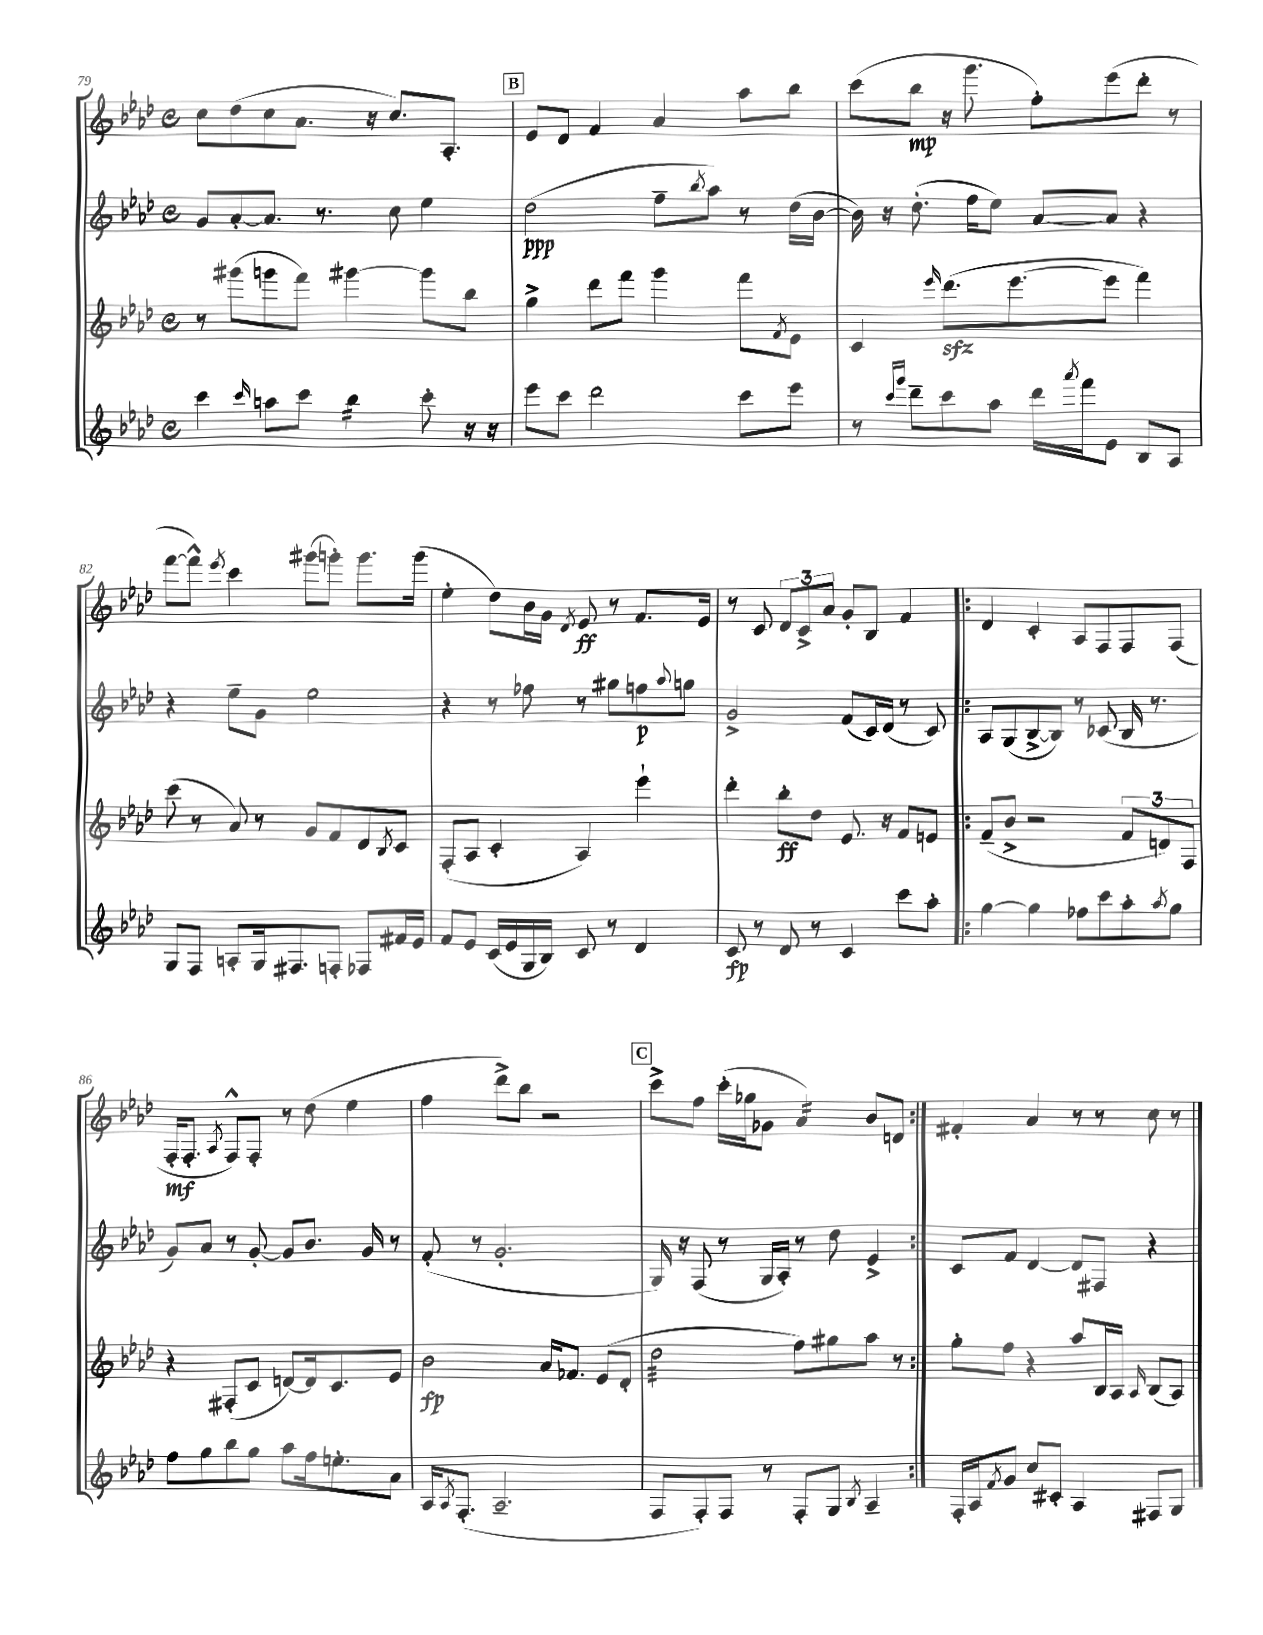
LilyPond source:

<<
\new StaffGroup <<
\new Staff = "s0" {
    \clef treble \key aes \major \defaultTimeSignature \time 4/4
    c''8 des''8( c''8 aes'8. r16 c''8.) aes8.-. |
    \mark \markup { \box "B" } ees'8 des'8 f'4 aes'4 aes''8 bes''8 |
    c'''8( bes''8\mp r16 g'''8. f''8-.) ees'''8( des'''8-. r8 |
    f'''8~ f'''8-^) \acciaccatura { ees'''8 } c'''4 gis'''8( g'''8-.) g'''8. g'''16( |
    ees''4-. des''8) bes'16 g'16 \acciaccatura { des'8 } ees'8\ff r8 f'8. ees'16 |
    r8 c'8 \tuplet 3/2 { des'8 c'8-> aes'8 } g'8-. bes8 f'4 |
    \repeat volta 2 { des'4 c'4-. aes8 f8 f8 f8( |
    f16-.\mf f8.-. \acciaccatura { aes8 } f8-^) f8-. r8 des''8( ees''4 |
    f''4 des'''8->) bes''8 r2 |
    \mark \markup { \box "C" } c'''8-> f''8 c'''16-.( ges''16 ges'8 aes'4:16) bes'8 d'8 | }
    fis'4-. aes'4 r8 r8 c''8 r8 \bar "|." |
}
\new Staff = "s1" {
    \clef treble \key aes \major \defaultTimeSignature \time 4/4
    g'8 aes'8~-. aes'8. r8. c''8 ees''4 |
    \mark \markup { \box "B" } des''2\ppp( f''8-- \acciaccatura { bes''8 } aes''8) r8 des''16( bes'16~ |
    bes'16) r16 des''8.-.( f''16 ees''8) aes'8~ aes'8 r4 |
    r4 ees''8-- g'8 ees''2 |
    r4 r8 fes''8 r8 gis''8 f''8\p \appoggiatura { aes''8 } g''8 |
    g'2-> f'8( c'16) des'16( r8 c'8) |
    \repeat volta 2 { aes8 g8( bes8~-> bes8) r8 ces'8( bes16 r8. |
    g'8) aes'8 r8 g'8~-. g'8 bes'8. g'16 r8 |
    f'8-.( r8 g'2.-. |
    \mark \markup { \box "C" } g16) r16 f8( r8 g16 aes16-.) r8 des''8 ees'4-> | }
    c'8 f'8 des'4~ des'8 fis8 r4 \bar "|." |
}
\new Staff = "s2" {
    \clef treble \key aes \major \defaultTimeSignature \time 4/4
    r8 gis'''8( g'''8 f'''8) gis'''4~ gis'''8 bes''8 |
    \mark \markup { \box "B" } g''4-> des'''8 f'''8 g'''4 f'''8 \acciaccatura { f'8 } ees'8 |
    c'4 \grace { ees'''16 } des'''8.\sfz( ees'''8.~ ees'''8 f'''4) |
    c'''8( r8 aes'8) r8 g'8 f'8 des'8 \acciaccatura { bes8 } c'8 |
    f8-.( aes8 c'4-. aes4) ees'''4-! |
    des'''4-. bes''8-.\ff des''8 ees'8. r16 f'8 e'8 |
    \repeat volta 2 { f'8--( bes'8-> r2 \tuplet 3/2 { f'8 d'8) f8 } |
    r4 fis8-.( c'8 d'8~) d'16 c'8. ees'8 |
    bes'2\fp aes'16 fes'8. ees'8( des'8-. |
    \mark \markup { \box "C" } des''2:32 f''8) gis''8 aes''8 r8 | }
    g''8-. f''8 r4 aes''8 bes16 aes16 \grace { aes16 } bes8( aes8) \bar "|." |
}
\new Staff = "s3" {
    \clef treble \key aes \major \defaultTimeSignature \time 4/4
    c'''4 \grace { c'''16 } a''8 c'''8 bes''4:16 c'''8-. r16 r16 |
    \mark \markup { \box "B" } ees'''8 c'''8 des'''2 c'''8 ees'''8 |
    r8 \grace { c'''16 g'''16 } des'''8-- c'''8 aes''8 des'''16 \acciaccatura { aes'''8 } f'''16 ees'8 bes8 aes8 |
    g8 f8 a8-. g16 fis8. f8-. fes8 fis'16 ees'16 |
    f'8 ees'8 c'16( ees'16 g16 bes16) c'8 r8 des'4 |
    c'8\fp r8 des'8 r8 c'4 c'''8 aes''8-. |
    \repeat volta 2 { g''4~ g''4 fes''8 c'''8 aes''8-. \acciaccatura { aes''8 } g''8 |
    f''8 g''8 bes''8 g''8 aes''8 f''16 e''8.-. aes'8 |
    aes16 \acciaccatura { aes8 } f8.-.( aes2.-- |
    \mark \markup { \box "C" } f8 f8-.) f8 r8 f8-. g8 \acciaccatura { bes8 } aes4-- | }
    f16-. aes16 \acciaccatura { f'8 } g'8 c''8 cis'8-. aes4 fis8 g8 \bar "|." |
}
>>
>>
\layout { \context { \Score currentBarNumber = #79 } }
